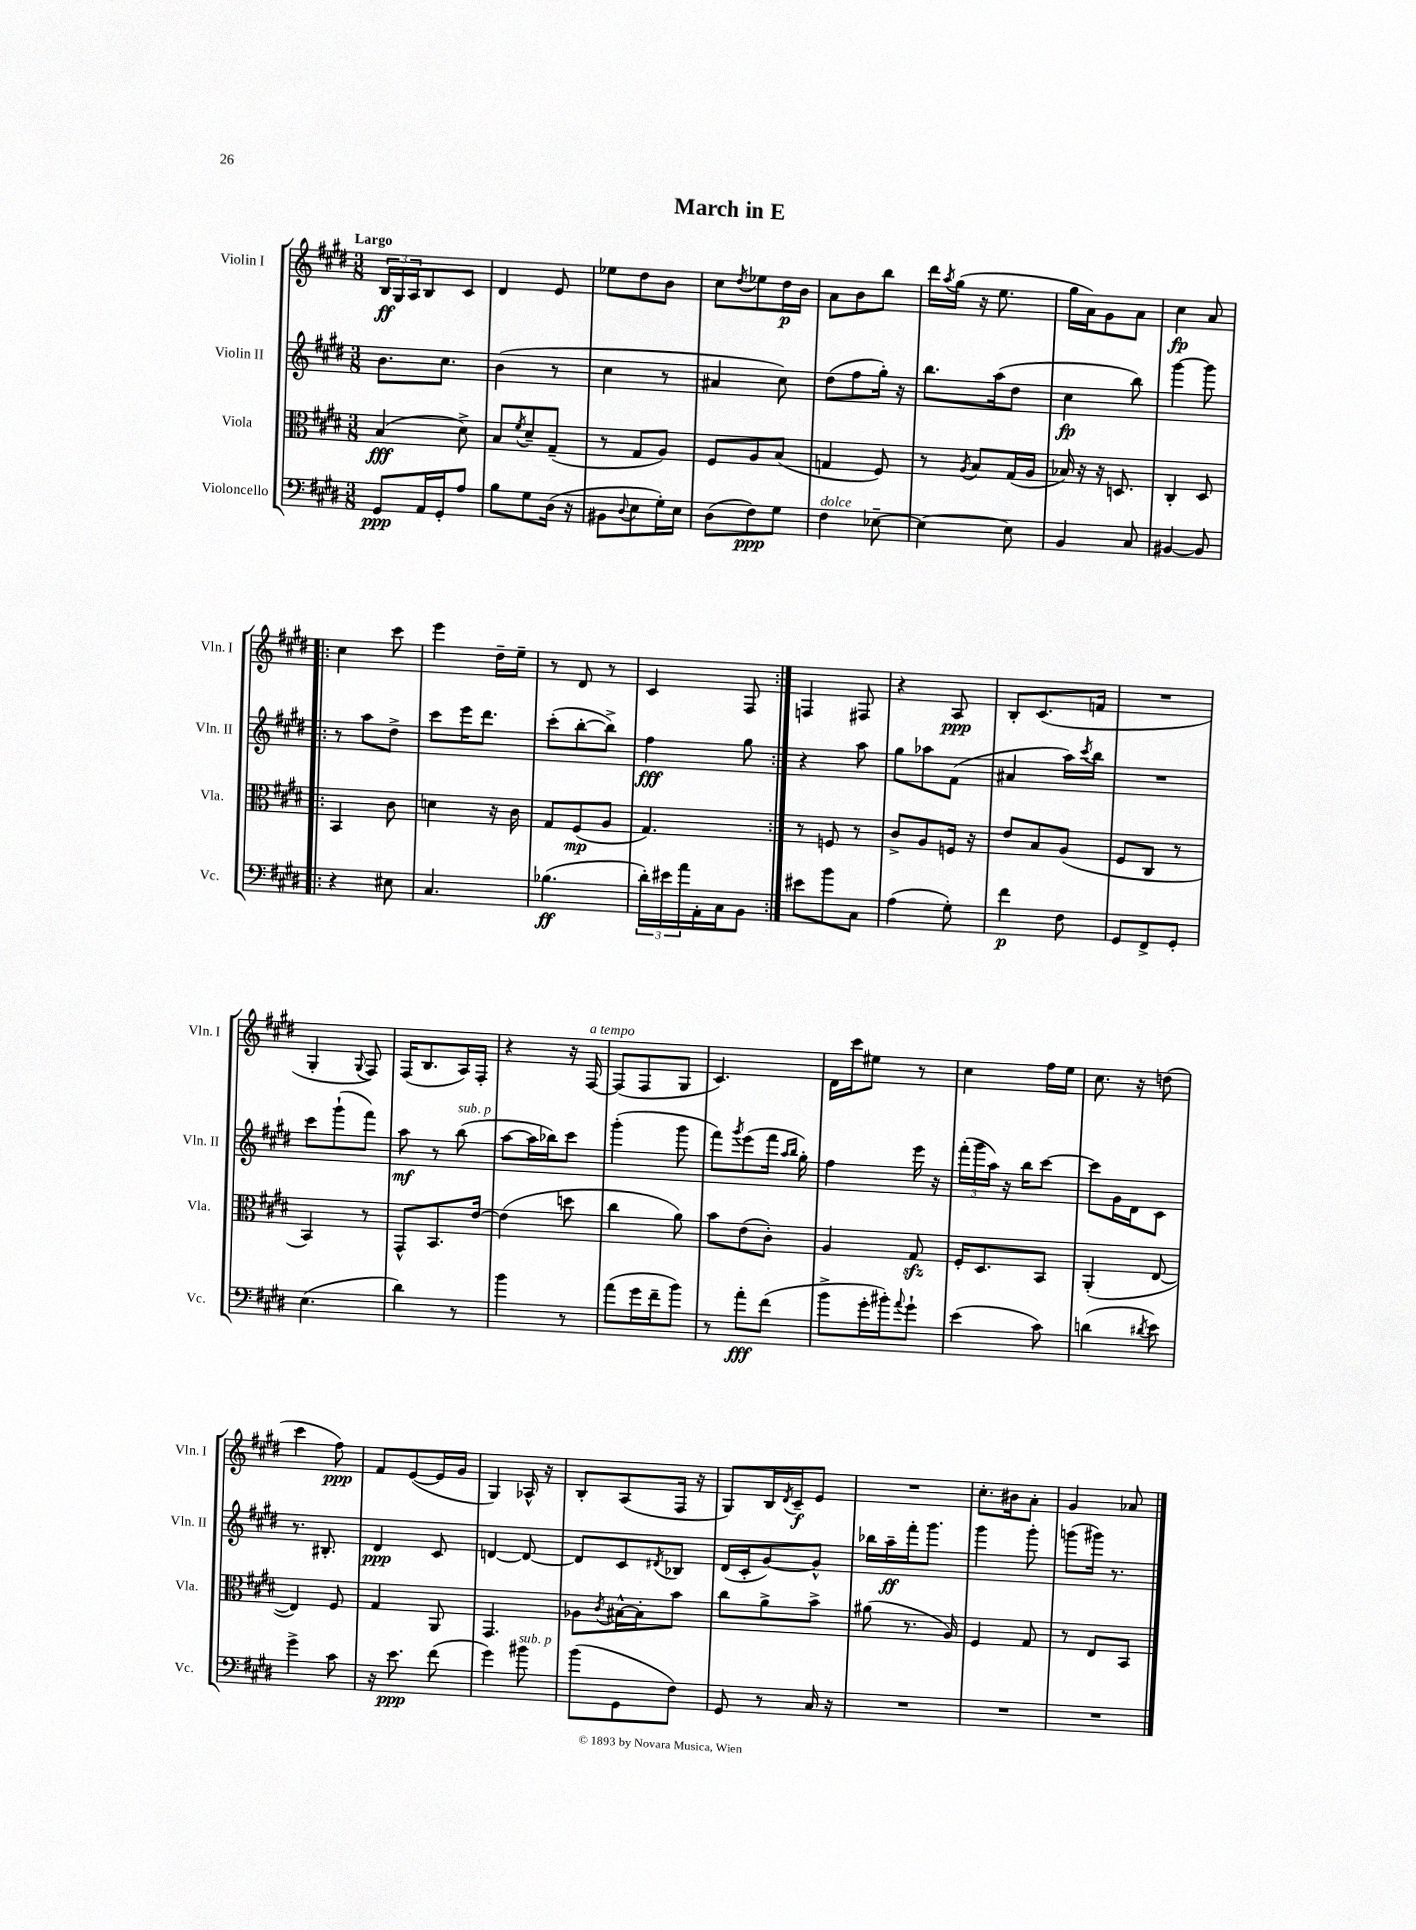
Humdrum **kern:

**kern	**dynam	**kern	**dynam	**kern	**dynam	**kern	**dynam
*part4	*part4	*part3	*part3	*part2	*part2	*part1	*part1
*staff4	*staff4	*staff3	*staff3	*staff2	*staff2	*staff1	*staff1
*I"Violoncello	*	*I"Viola	*	*I"Violin II	*	*I"Violin I	*
*I'Vc.	*	*I'Vla.	*	*I'Vln. II	*	*I'Vln. I	*
*clefF4	*	*clefC3	*	*clefG2	*	*clefG2	*
*k[f#c#g#d#]	*	*k[f#c#g#d#]	*	*k[f#c#g#d#]	*	*k[f#c#g#d#]	*
*M3/8	*	*M3/8	*	*M3/8	*	*M3/8	*
=1	=1	=1	=1	=1	=1	=1	=1
!	!	!	!	!	!	!LO:TX:a:B:t=Largo	!
8GG#/L	ppp	(4B/	fff	8.b\L	.	24B/LL	ff
.	.	.	.	.	.	24G#/	.
.	.	.	.	.	.	24A/J	.
16AA/L	.	.	.	.	.	8B/	.
16GG#'/J	.	.	.	8.cc#\J	.	.	.
8A/J	.	8d#^\)	.	.	.	8c#/J	.
=2	=2	=2	=2	=2	=2	=2	=2
8B\L	.	8B/L	.	(4b\	.	4d#/	.
.	.	8qf#/	.	.	.	.	.
8G#\	.	8d#~/	.	.	.	.	.
(16D#\Jk	.	(8G#~/J	.	8r	.	8e/	.
16r	.	.	.	.	.	.	.
=3	=3	=3	=3	=3	=3	=3	=3
8BB#X\L	.	8r	.	4cc#\	.	8ee-X\L	.
8qqD#/	.	.	.	.	.	.	.
8E\	.	8G#/L	.	.	.	8dd#\	.
16G#'\L)	.	8A/J)	.	8r	.	8b\J	.
16E\JJ	.	.	.	.	.	.	.
=4	=4	=4	=4	=4	=4	=4	=4
(8D#\L	.	8F#/L	.	4a#X/	.	8cc#\L	.
.	.	.	.	.	.	8qdd#/	.
8F#\)	ppp	8A/	.	.	.	8ee-X\	.
8G#\J	.	(8B/J	.	8cc#\)	.	16dd#\L	p
.	.	.	.	.	.	16b\JJ	.
=5	=5	=5	=5	=5	=5	=5	=5
!LO:TX:a:i:t=dolce	!	!	!	!	!	!	!
4F#\	.	4Gn/	.	(8dd#\L	.	8a\L	.
.	.	.	.	8ff#\	.	8b\	.
[8E-X~\	.	8F#/)	.	16gg#'\Jk)	.	8bb\J	.
.	.	.	.	16r	.	.	.
=6	=6	=6	=6	=6	=6	=6	=6
4E-\_	.	8r	.	8.bb\L	.	16ddd#\LL	.
.	.	.	.	.	.	8qaa/	.
.	.	.	.	.	.	(16gg#\JJ	.
.	.	8qA/	.	.	.	.	.
.	.	8B/L	.	.	.	16r	.
.	.	.	.	(16aa\k	.	8.ee\	.
8E-\]	.	(16G#/L	.	8dd#\J	.	.	.
.	.	16A/JJ	.	.	.	.	.
=7	=7	=7	=7	=7	=7	=7	=7
4BB/	.	16B-X/)	.	4cc#\	fp	16gg#\LL	.
.	.	16r	.	.	.	16a\J)	.
.	.	16r	.	.	.	8g#\	.
.	.	8.Dn/	.	.	.	.	.
8C#/	.	.	.	8bb\)	.	8a\J	.
=8	=8	=8	=8	=8	=8	=8	=8
[4BB#X/	.	4C#'/	.	[4ggg#\	.	4cc#\	fp
8BB#/]	.	8D#/	.	8ggg#\]	.	8a/	.
!!LO:LB:g=z
=9!|:	=9!|:	=9!|:	=9!|:	=9!|:	=9!|:	=9!|:	=9!|:
4r	.	4BB/	.	8r	.	4cc#\	.
.	.	.	.	8aa\L	.	.	.
8E#X\	.	8c#\	.	8dd#^\J	.	8ccc#\	.
=10	=10	=10	=10	=10	=10	=10	=10
4.C#/	.	4dn\	.	8ccc#\L	.	4eee\	.
.	.	.	.	16eee\K	.	.	.
.	.	.	.	8.ddd#\J	.	.	.
.	.	16r	.	.	.	16dd#~\LL	.
.	.	16c#\	.	.	.	16ee~\JJ	.
=11	=11	=11	=11	=11	=11	=11	=11
(4.B-X\	ff	8G#/L	.	(8ccc#'\L	.	8r	.
.	.	(8F#/	mp	[8bb'\	.	8d#/	.
.	.	8A/J	.	8bb^\J])	.	8r	.
=12	=12	=12	=12	=12	=12	=12	=12
24d#'\LL)	.	4.G#/)	.	4ff#\	fff	4c#/	.
24e#X\	.	.	.	.	.	.	.
24a\	.	.	.	.	.	.	.
16AA'\	.	.	.	.	.	.	.
16C#\J	.	.	.	.	.	.	.
8BB\J	.	.	.	8gg#\	.	8F#/	.
=13:|!	=13:|!	=13:|!	=13:|!	=13:|!	=13:|!	=13:|!	=13:|!
8e#X\L	.	8r	.	4r	.	4Fn/	.
8b\	.	8Fn/	.	.	.	.	.
8C#\J	.	8r	.	8aa\	.	8F#X/	.
=14	=14	=14	=14	=14	=14	=14	=14
(4A\	.	8c#^/L	.	8gg#\L	.	4r	.
.	.	8A/	.	8aa-X\	.	.	.
8G#'\)	.	16Fn/Jk	.	(8f#\J	.	8A/	ppp
.	.	16r	.	.	.	.	.
=15	=15	=15	=15	=15	=15	=15	=15
4f#\	p	8e/L	.	4a#X/	.	8B'/L	.
.	.	8B/	.	.	.	(8.c#/	.
8F#\	.	(8A/J	.	16aa\LL)	.	.	.
.	.	.	.	8qccc#/	.	.	.
.	.	.	.	16bb\JJ	.	16fn/Jk	.
=16	=16	=16	=16	=16	=16	=16	=16
8GG#/L	.	8F#/L	.	4.r	.	4.r	.
8FF#^/	.	8C#/J	.	.	.	.	.
8GG#'/J	.	8r	.	.	.	.	.
!!LO:LB:g=z
=17	=17	=17	=17	=17	=17	=17	=17
(4.E\	.	4BB/)	.	8ccc#\L	.	4G#'/	.
.	.	.	.	(8ggg#`\	.	.	.
.	.	.	.	.	.	8qqG#/	.
.	.	8r	.	8fff#\J)	.	8F#/)	.
=18	=18	=18	=18	=18	=18	=18	=18
4d#\)	.	8GG#^^/L	.	8aa\	mf	(16F#/KL	.
.	.	.	.	.	.	8.B/	.
.	.	8.BB/	.	8r	.	.	.
!	!	!	!	!LO:TX:a:i:t=sub. p	!	!	!
8r	.	.	.	(8bb\	.	16A/L)	.
.	.	[16e/Jk	.	.	.	16F#'/JJ	.
=19	=19	=19	=19	=19	=19	=19	=19
4b\	.	(4e\]	.	[8aa\L	.	4r	.
.	.	.	.	16aa\L]	.	.	.
.	.	.	.	16bb-X\J)	.	.	.
8r	.	8ddn\	.	8ccc#\J	.	16r	.
!	!	!	!	!	!	!LO:TX:a:i:t=a tempo	!
.	.	.	.	.	.	[16F#/	.
=20	=20	=20	=20	=20	=20	=20	=20
(8a\L	.	4cc#\	.	(4ggg#'\	.	(8F#/L]	.
16g#\L	.	.	.	.	.	8F#/	.
16f#~\J	.	.	.	.	.	.	.
8b\J)	.	8a\)	.	8ggg#\	.	8G#/J	.
=21	=21	=21	=21	=21	=21	=21	=21
8r	.	8b\L	.	8fff#\L)	.	4.c#/)	.
.	.	.	.	8qggg#/	.	.	.
8a'\L	fff	(8e\	.	(8eee\	.	.	.
(8f#\J	.	8c#'\J)	.	16fff#\Jk	.	.	.
.	.	.	.	16qqaa/LL	.	.	.
.	.	.	.	16qqbb/JJ	.	.	.
.	.	.	.	16gg#'\)	.	.	.
=22	=22	=22	=22	=22	=22	=22	=22
8b^\L	.	4A/	.	4ff#\	.	16d#\LL	.
.	.	.	.	.	.	16ccc#\J	.
16g#'\L	.	.	.	.	.	8ee#X\J	.
16b#X'\J)	.	.	.	.	.	.	.
8qqa/	.	.	.	.	.	.	.
8g#`\J	.	8G#zz/	.	16eee\	.	8r	.
.	.	.	.	16r	.	.	.
=23	=23	=23	=23	=23	=23	=23	=23
(4e\	.	16F#'/KL	.	(24fff#'\LL	.	4cc#\	.
.	.	.	.	24ggg#\	.	.	.
.	.	8.D#/	.	.	.	.	.
.	.	.	.	24aa\JJ)	.	.	.
.	.	.	.	16r	.	.	.
.	.	.	.	16bb\KL	.	.	.
8c#\)	.	8BB/J	.	[8ccc#\J	.	16ff#\LL	.
.	.	.	.	.	.	16ee\JJ	.
=24	=24	=24	=24	=24	=24	=24	=24
(4dn\	.	(4AA'/	.	8ccc#\L]	.	8.cc#\	.
.	.	.	.	16g#\L	.	.	.
.	.	.	.	16d#\J	.	16r	.
8qd#X/	.	.	.	.	.	.	.
8e\)	.	[8E/	.	8c#\J	.	(8ddn\	.
!!LO:LB:g=z
=25	=25	=25	=25	=25	=25	=25	=25
4g#^\	.	4E/])	.	8.r	.	4ccc#\	.
.	.	.	.	8.B#X'/	.	.	.
8c#\	.	8F#/	.	.	.	8ff#\)	ppp
=26	=26	=26	=26	=26	=26	=26	=26
16r	.	4G#/	.	4d#/	ppp	8f#/L	.
8.e\	ppp	.	.	.	.	.	.
.	.	.	.	.	.	([8e/	.
(8f#\	.	8AA/	.	8c#/	.	16e/L]	.
.	.	.	.	.	.	16g#/JJ	.
=27	=27	=27	=27	=27	=27	=27	=27
4g#\)	.	4.GG#/	.	[4dn/	.	4G#/)	.
!LO:TX:a:i:t=sub. p	!	!	!	!	!	!	!
8b#X\	.	.	.	8d/_	.	16A-X^^/	.
.	.	.	.	.	.	16r	.
=28	=28	=28	=28	=28	=28	=28	=28
(8b\L	.	8A-X\L	.	8d/L]	.	8B'/L	.
.	.	8qc#/	.	.	.	.	.
8GG#\	.	[16B#X^^\L	.	8c#/	.	(8A/	.
.	.	16B#'\J]	.	.	.	.	.
.	.	.	.	8qd#X/	.	.	.
8F#\J)	.	8b\J	.	8B-X/J	.	16F#/Jk	.
.	.	.	.	.	.	16r	.
=29	=29	=29	=29	=29	=29	=29	=29
8GG#/	.	8cc#\L	.	(16d#/LL	.	8G#/L)	.
.	.	.	.	16c#'/J	.	.	.
8r	.	8a^\	.	[8g#/)	.	16B/L	.
.	.	.	.	.	.	8qd#/	.
.	.	.	.	.	.	16c#~/J	f
16C#/	.	8b^\J	.	8g#^^/J]	.	8e/J	.
16r	.	.	.	.	.	.	.
=30	=30	=30	=30	=30	=30	=30	=30
4.r	.	(8a#X\	.	16bb-X\LL	.	4.r	.
.	.	.	.	16aa~\	ff	.	.
.	.	8.r	.	16fff#'\J	.	.	.
.	.	.	.	8.ggg#\J	.	.	.
.	.	16A/)	.	.	.	.	.
=31	=31	=31	=31	=31	=31	=31	=31
4.r	.	4F#/	.	4ggg#\	.	8.cc#'\L	.
.	.	.	.	.	.	16b#X\k	.
.	.	8G#/	.	8ggg#'\	.	8a'\J	.
=32	=32	=32	=32	=32	=32	=32	=32
4.r	.	8r	.	(8gggn\L	.	4g#/	.
.	.	8E/L	.	16ggg#X\Jk)	.	.	.
.	.	.	.	8.r	.	.	.
.	.	8BB/J	.	.	.	8a-X/	.
==	==	==	==	==	==	==	==
*-	*-	*-	*-	*-	*-	*-	*-
